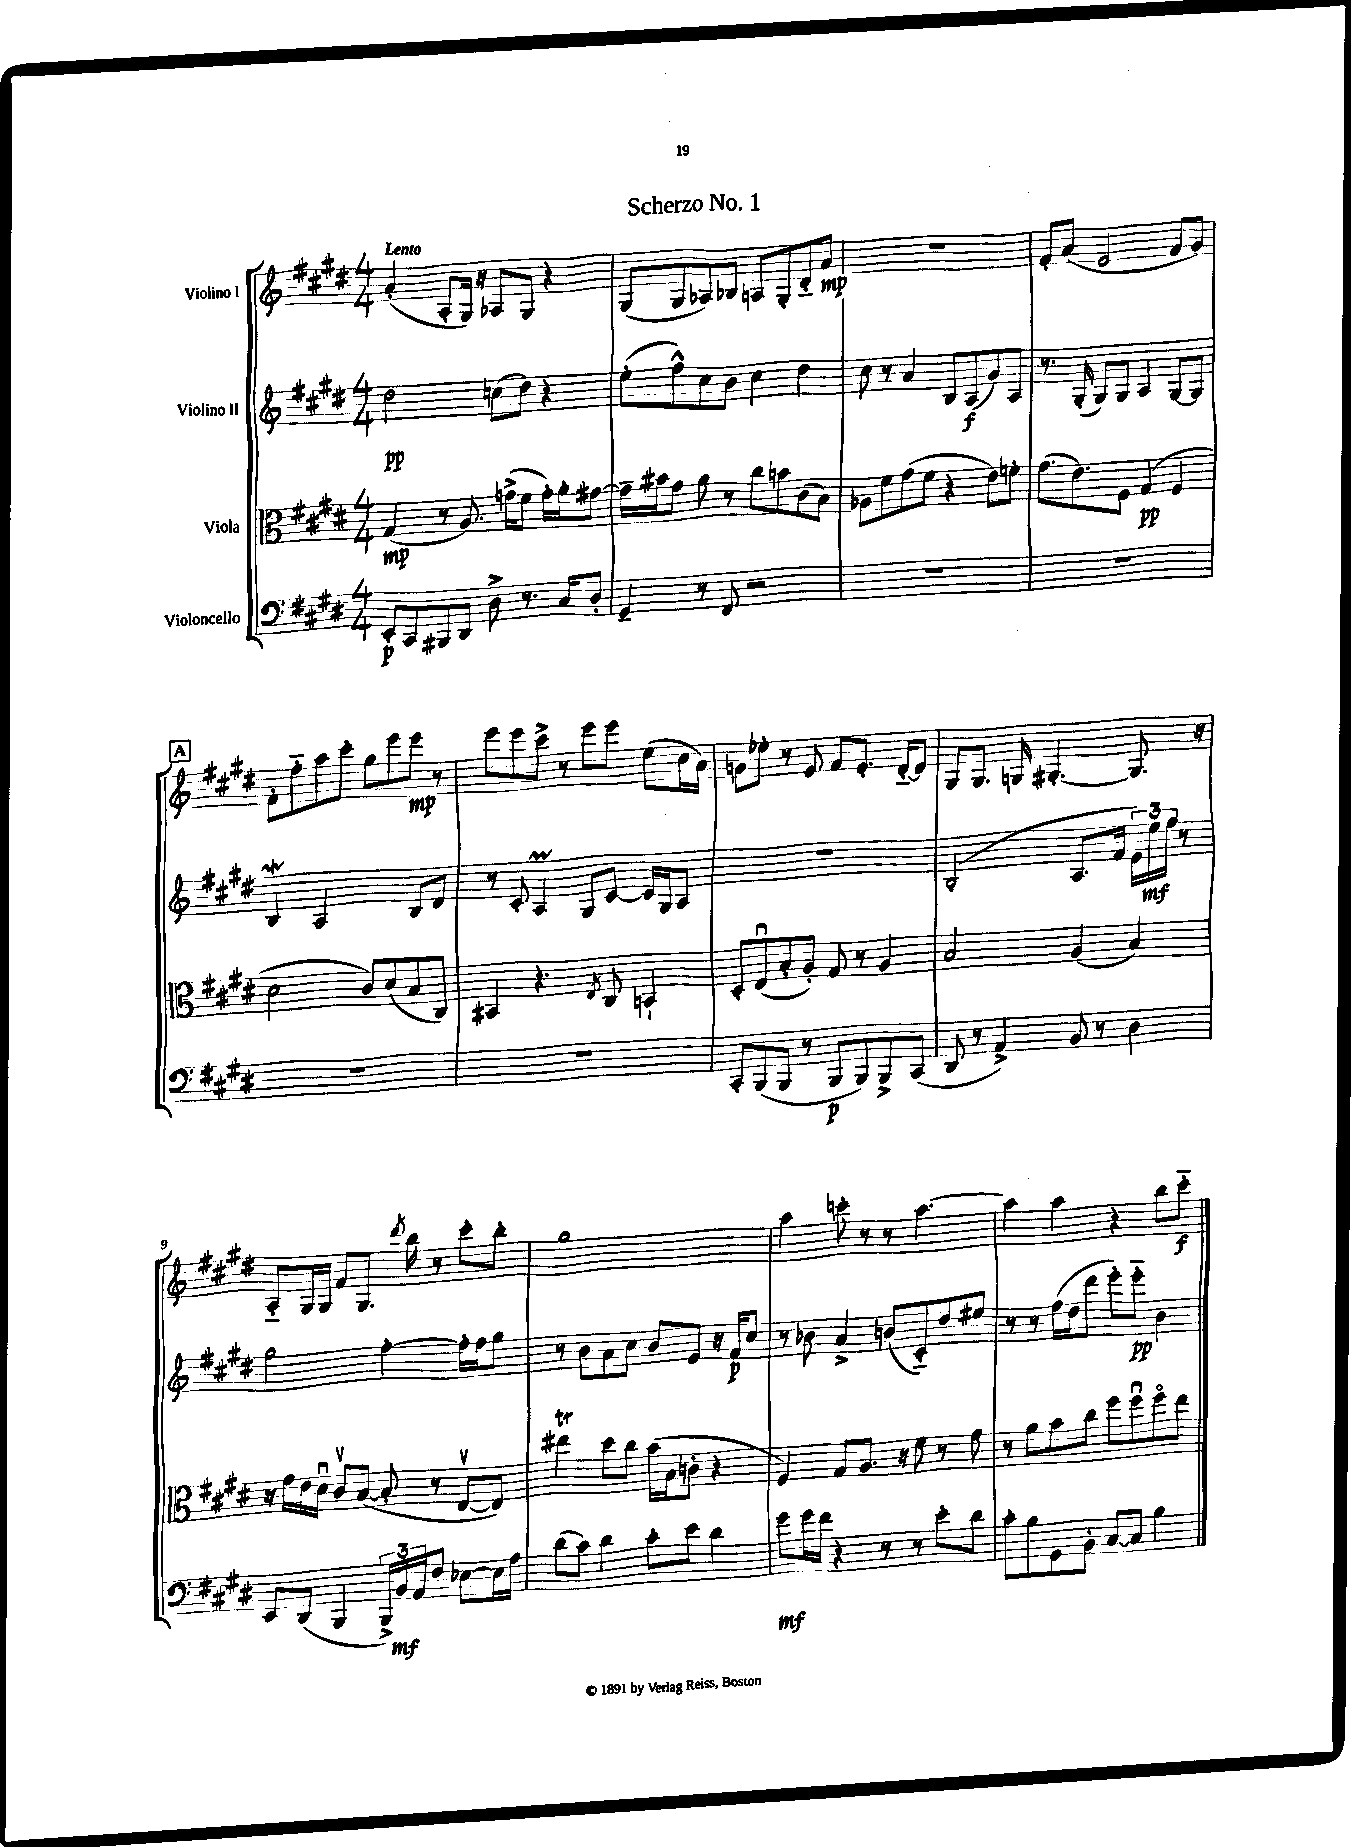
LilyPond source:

\header { title = "Scherzo No. 1" }
<<
\new StaffGroup <<
\new Staff = "s0" \with { instrumentName = "Violino I" } {
    \clef treble \key e \major \numericTimeSignature \time 4/4 \tempo "Lento"
    a'4-.( a8-. gis16) r16 aes8 gis8 r4 |
    gis8( gis8 aes8) bes8 a8 gis8-. dis'8-_ a'8\mp |
    R1 |
    fis'8-. a'8( e'2 fis'8 gis'8) |
    \mark \markup { \box "A" } fis'8-. fis''8-_ a''8 cis'''8-. gis''8 e'''8 e'''8\mp r8 |
    e'''8 e'''8 cis'''8-> r8 e'''8 e'''8 e''8( cis''16 a'16) |
    g'8 ees''8-. r8 e'8 fis'8 e'8.-. dis'16~-_ dis'8 |
    gis8 gis8. g16 gis4.~-. gis8. r16 |
    a8-_ gis16 gis16 fis'8 gis8. \acciaccatura { dis'''8 } b''16 r8 cis'''8-. b''8-. |
    gis''1 |
    a''4 c'''8-. r8 r8 a''4.~ |
    a''4 a''4 r4 b''8 cis'''8-_\f \bar "|." |
}
\new Staff = "s1" \with { instrumentName = "Violino II" } {
    \clef treble \key e \major \numericTimeSignature \time 4/4
    dis''2\pp c''8( dis''8) r4 |
    e''8-.( fis''8-^) cis''8 b'8 cis''4 dis''4 |
    cis''8 r8 a'4 b8 a8\f( gis'8) a8 |
    r8. gis16-.( gis8) gis8 a4 gis8~ gis8 |
    \mark \markup { \box "A" } b4\mordent a2 b8 dis'8 |
    r8 cis'8-. a4\prall gis8 cis'8~ cis'16 gis16 a8 |
    R1 |
    b2-.( a8. fis'16 \tuplet 3/2 { e'16) e''16\mf fis''16 } r8 |
    gis''2 fis''4~-. fis''16-. fis''16 gis''8 |
    r8 b'8 a'8 cis''8 b'8 e'8 r16 fis'16\p cis''8 |
    r8 bes'8 a'4-> b'8( cis'8-_) dis''8 eis''8 |
    r8 r8 fis''16( dis''16 dis'''8 e'''8-.) e'''8-_\pp b'4 \bar "|." |
}
\new Staff = "s2" \with { instrumentName = "Viola" } {
    \clef alto \key e \major \numericTimeSignature \time 4/4
    gis4\mp( r8 a8.) g'16->( fis'8 g'16-.) a'16-. gis'8~ |
    gis'16-- bis'16 gis'8 a'8 r8 cis''8 b'8 cis'8( b8) |
    aes8 fis'8 gis'8( fis'8 r4 e'8) f'8-. |
    gis'8.( e'8.) fis8 gis4\pp( fis4 |
    \mark \markup { \box "A" } dis'2 cis'8) dis'8( b8 cis8) |
    bis,4 r4. \acciaccatura { e8 } cis8 b,4-! |
    dis8-. e8\downbow( b8-. a8-.) gis8 r8 a4 |
    b2 a4( b4) |
    r16 gis'16 e'16 dis'16\downbow cis'8\upbow b8~( b8-. r8 e8~\upbow e8) |
    eis''4\trill dis''8 cis''8 b'16( b16 c'8-. r4 |
    fis4) gis8 a8. r16 fis'8 r8 gis'8 |
    r8 a'8 b'8 cis''8 fis''8 fis''8\downbow fis''8\flageolet e''8 \bar "|." |
}
\new Staff = "s3" \with { instrumentName = "Violoncello" } {
    \clef bass \key e \major \numericTimeSignature \time 4/4
    e,8-.\p cis,8 bis,,8 dis,8 dis8-> r8. cis16 dis8-. |
    gis,4-- r8 fis,8 r2 |
    R1 |
    R1 |
    \mark \markup { \box "A" } R1 |
    R1 |
    cis,8-. b,,8( b,,8 r8 b,,8\p b,,8) b,,8-> cis,8( |
    dis,8 r8 a,4->) b,8 r8 dis4 |
    e,8 dis,8( b,,4 \tuplet 3/2 { b,,16->) b,16\mf a,16 } fis8 ees8~ ees16 a16 |
    dis'8( cis'8) dis'4 cis'8-. e'8 dis'4 |
    gis'8\mf gis'16 fis'16 r4 r8 r8 e'8-. dis'8 |
    cis'8-. b8 gis,8 b,8-. cis8~ cis8 b4 \bar "|." |
}
>>
>>
